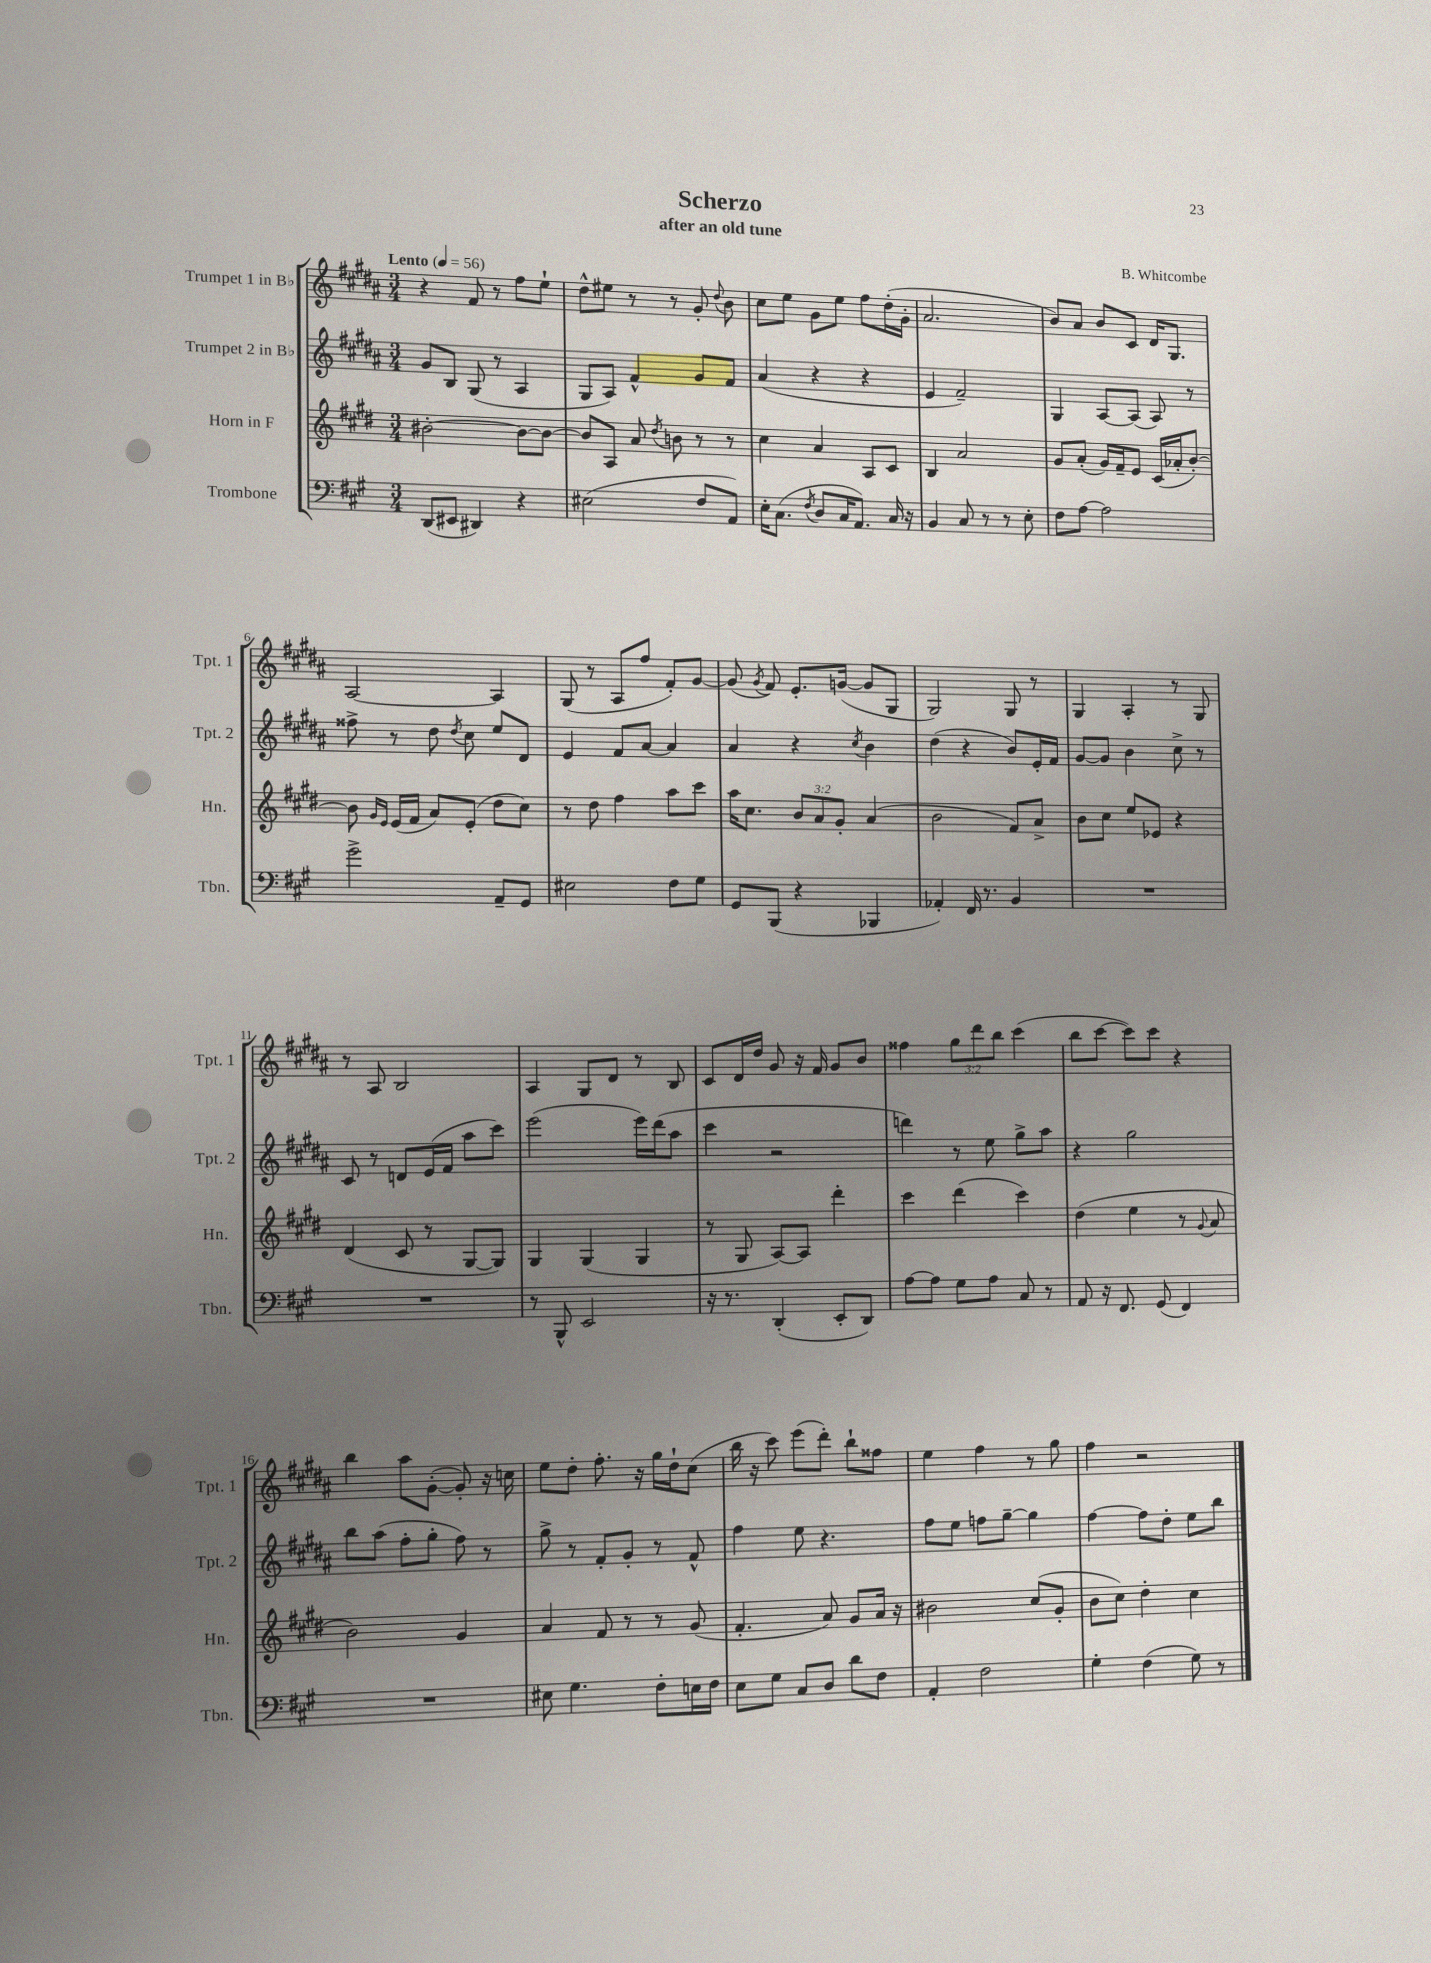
\header { title = "Scherzo" composer = "B. Whitcombe" subtitle = "after an old tune" }
<<
\new StaffGroup <<
\new Staff = "s0" \with { instrumentName = "Trumpet 1 in Bb" shortInstrumentName = "Tpt. 1" } {
    \clef treble \key b \major \numericTimeSignature \time 3/4 \override Staff.TupletNumber.text = #tuplet-number::calc-fraction-text \tempo "Lento" 4 = 56
    \autoBeamOff r4 fis'8 r8 fis''8[ e''8]-! |
    dis''8[-^ eis''8] r8 r8 gis'8-. \appoggiatura { dis''8 } b'8 |
    cis''8[ e''8] gis'8[ e''8] fis''8[ dis''16-.( gis'16]-. |
    ais'2. |
    b'8[) ais'8] b'8[ cis'8] dis'16[ gis8.] |
    ais2~ ais4 |
    gis8( r8 ais8[ fis''8] fis'8[-.) gis'8]~ |
    gis'8( \acciaccatura { gis'8 } fis'8) e'8.[-. g'16]~( g'8[ gis8] |
    gis2) gis8 r8 |
    gis4 ais4-. r8 gis8 |
    r8 ais8 b2 |
    ais4 gis8[ dis'8] r8 b8 |
    cis'8[ dis'16 dis''16] gis'8 r16 fis'16 gis'8[ b'8] |
    fisis''4 \tuplet 3/2 { gis''8[ dis'''8 b''8] } cis'''4( |
    b''8[ cis'''8]~ cis'''8[) cis'''8] r4 |
    b''4 ais''8[ gis'8]~-.( gis'8-.) r16 c''16 |
    e''8[ dis''8]-. fis''8.-. r16 gis''16[ dis''16-! cis''8]( |
    b''16 r16 cis'''8) e'''8[( dis'''8]-.) b''8[-! fisis''8] |
    e''4 fis''4 r8 gis''8 |
    fis''4 r2 \bar "|." |
}
\new Staff = "s1" \with { instrumentName = "Trumpet 2 in Bb" shortInstrumentName = "Tpt. 2" } {
    \clef treble \key b \major \numericTimeSignature \time 3/4
    \autoBeamOff gis'8[ b8] gis8( r8 ais4 |
    gis8[ ais8]) fis'4-^ gis'8[ fis'8] |
    ais'4( r4 r4 |
    e'4 fis'2--) |
    gis4 ais8[~ ais8]( ais8) r8 |
    fisis''8-> r8 dis''8 \acciaccatura { dis''8 } cis''8 e''8[ dis'8] |
    e'4 fis'8[ ais'8]~ ais'4 |
    ais'4 r4 \acciaccatura { cis''8 } b'4 |
    dis''4( r4 b'8[) e'16-. fis'16] |
    gis'8[~ gis'8] b'4 cis''8-> r8 |
    cis'8 r8 d'8[ e'16( fis'16] ais''8[ cis'''8]) |
    e'''2( e'''16[) dis'''16( ais''8] |
    cis'''4 r2 |
    d'''4) r8 e''8 gis''8[-> ais''8] |
    r4 gis''2 |
    b''8[ ais''8]( fis''8[-. gis''8]-. fis''8) r8 |
    gis''8-> r8 fis'8[-. gis'8]-. r8 fis'8-^ |
    fis''4 e''8 r4. |
    fis''8[ e''8] f''8[ gis''8]~-- gis''4 |
    fis''4~ fis''8[ dis''8]-. e''8[ b''8] \bar "|." |
}
\new Staff = "s2" \with { instrumentName = "Horn in F" shortInstrumentName = "Hn." } {
    \clef treble \key e \major \numericTimeSignature \time 3/4 \override Staff.TupletNumber.text = #tuplet-number::calc-fraction-text
    \autoBeamOff bis'2~-. bis'8[~ bis'8]~ |
    bis'8[ a8] a'8 \acciaccatura { dis''8 } b'8 r8 r8 |
    cis''4 a'4 a8[ cis'8] |
    b4 a'2 |
    gis'8[ a'8]-.( gis'16[) fis'16-- e'8] cis'16[( aes'16-. b'8]~-.) |
    b'8 \grace { gis'16[ e'16] } e'16[( fis'16] a'8[) e'8]-.( dis''8[ cis''8]) |
    r8 dis''8 fis''4 a''8[ cis'''8] |
    a''16[ cis''8.] \tuplet 3/2 { b'8[ a'8 gis'8]-. } a'4( |
    b'2 fis'8[) a'8]-> |
    b'8[ cis''8] e''8[ ees'8] r4 |
    dis'4( cis'8 r8 gis8[~ gis8]) |
    gis4 gis4( gis4 |
    r8 gis8 a8[~) a8] dis'''4-. |
    cis'''4 dis'''4( cis'''4) |
    dis''4( e''4 r8 \appoggiatura { gis'8 } a'8 |
    b'2) gis'4 |
    a'4 fis'8 r8 r8 gis'8( |
    fis'4.-. a'8) gis'8[ a'16] r16 |
    bis'2 cis''8[( gis'8]-. |
    b'8[ cis''8]) dis''4-. cis''4 \bar "|." |
}
\new Staff = "s3" \with { instrumentName = "Trombone" shortInstrumentName = "Tbn." } {
    \clef bass \key a \major \numericTimeSignature \time 3/4
    \autoBeamOff d,8[( eis,8] dis,4) r4 |
    eis2( fis8[ a,8]) |
    e16[-. cis8.]( \acciaccatura { fis8 } d8[ cis16 a,8.]) cis16 r16 |
    b,4 cis8 r8 r8 e8-. |
    fis8[ a8]~ a2 |
    gis'2-> a,8[-- gis,8] |
    eis2 fis8[ gis8] |
    gis,8[ b,,8]( r4 bes,,4 |
    aes,4-.) fis,16 r8. b,4 |
    R2. |
    R2. |
    r8 b,,8-^ e,2 |
    r16 r8. d,4-.( e,8[-. d,8]) |
    a8[~ a8] gis8[ a8] cis8 r8 |
    a,8 r16 fis,8. gis,8( fis,4) |
    R2. |
    eis8 gis4. fis8[-. e16 fis16] |
    e8[ gis8] cis8[ d8] d'8[ fis8] |
    a,4-. fis2 |
    gis4-. fis4( gis8) r8 \bar "|." |
}
>>
>>
